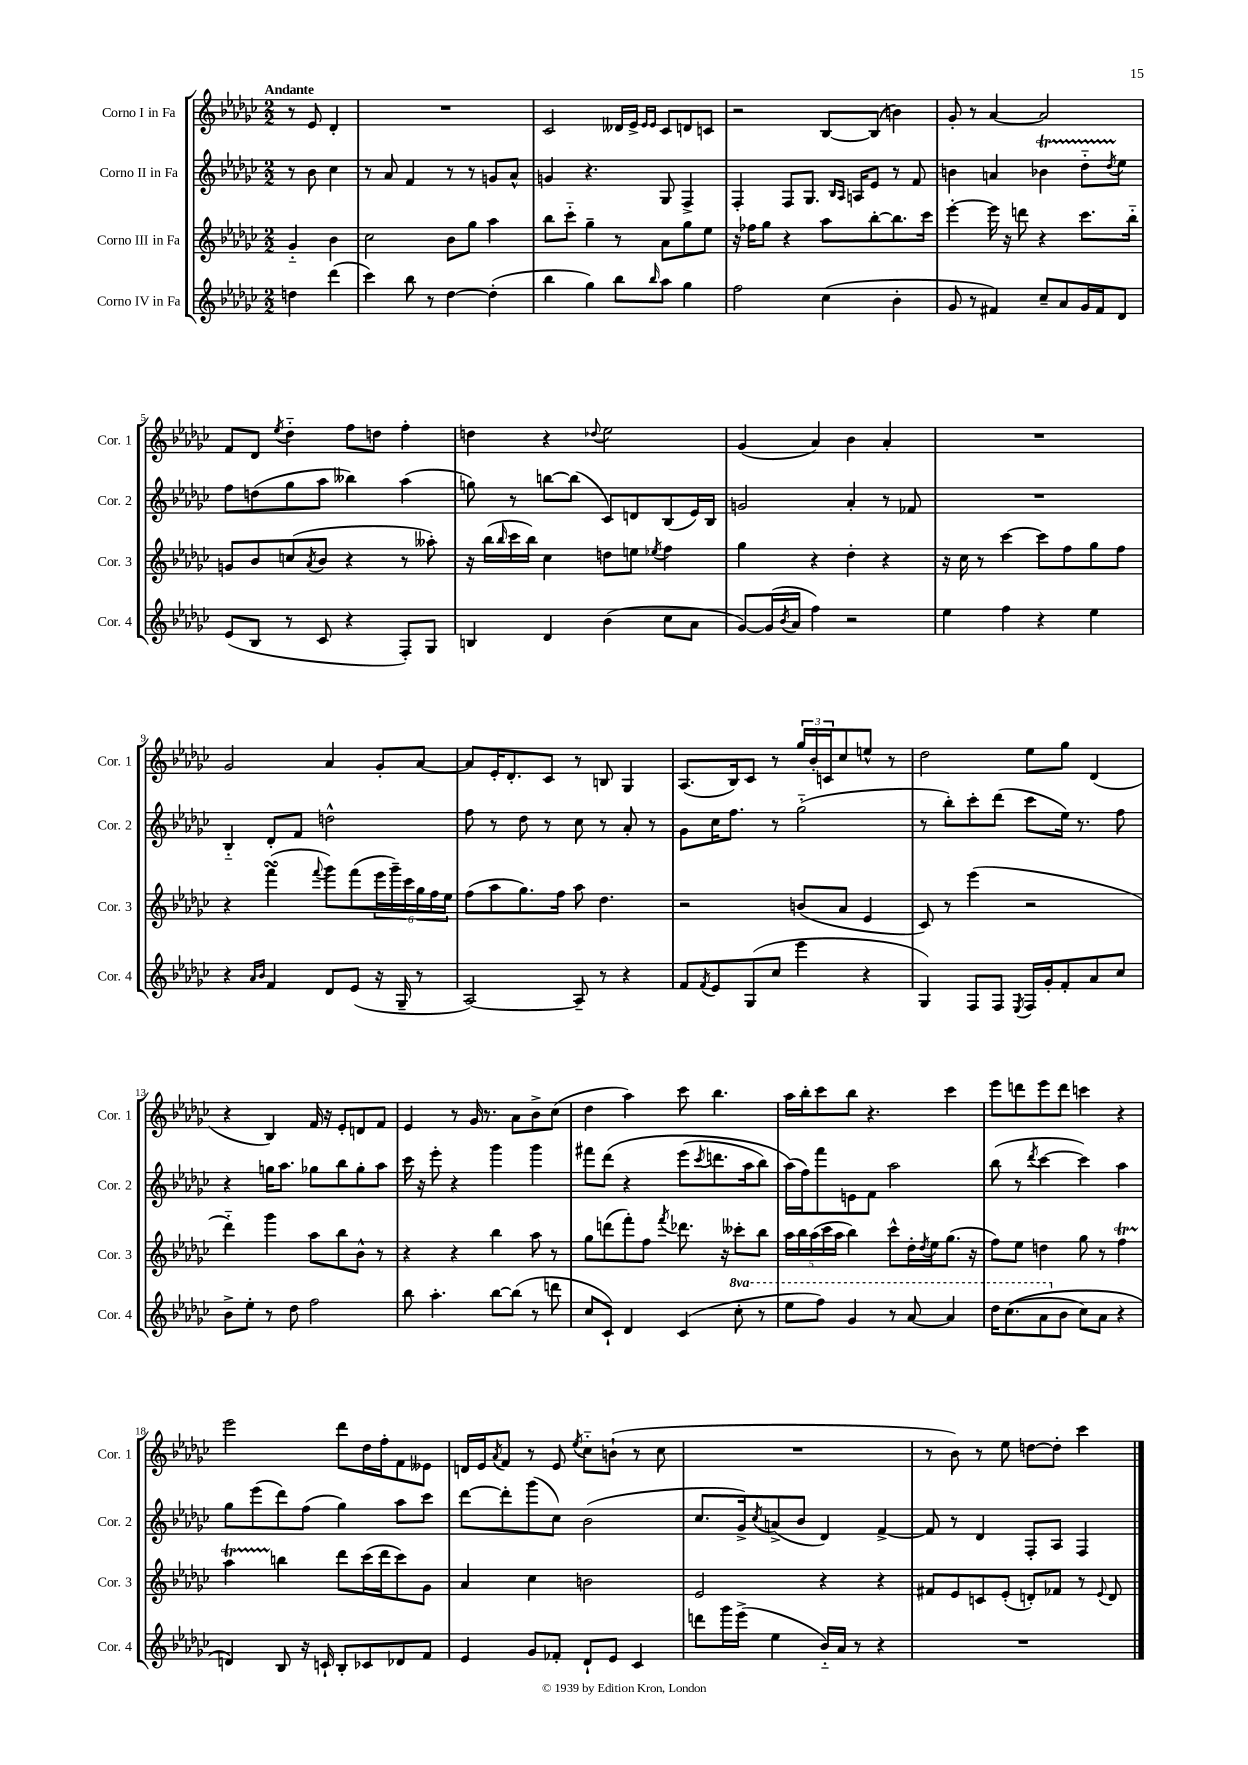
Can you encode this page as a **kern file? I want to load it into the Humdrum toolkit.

**kern	**kern	**kern	**kern
*staff4	*staff3	*staff2	*staff1
*clefG2	*clefG2	*clefG2	*clefG2
*k[b-e-a-d-g-c-]	*k[b-e-a-d-g-c-]	*k[b-e-a-d-g-c-]	*k[b-e-a-d-g-c-]
*M2/2	*M2/2	*M2/2	*M2/2
4dd	4g-'~	8r	8r
.	.	8b-	8e-
(4ddd-	4b-	4cc-	4d-'
=	=	=	=
4ccc-)	2cc-	8r	1r
.	.	8a-	.
8bb-	.	4f	.
8r	.	.	.
[4dd-	8b-	8r	.
.	8gg-	8r	.
(4dd-']	4aa-	8g	.
.	.	8a-^^	.
=	=	=	=
4bb-	8bb-	4g	2c-
.	8ccc-'~	.	.
4gg-)	4gg-~	4.r	.
8bb-	8r	.	16d--
.	.	.	16e-^
.	.	.	16qqe-
16qqbb-	.	.	16qqe-
8aa-	8a-	8G-	8c-
4gg-	8gg-	4F^	8d
.	8ee-	.	8c
=	=	=	=
2ff	16r	4F'	2r
.	16ff-	.	.
.	8gg-	.	.
.	4r	8F	.
.	.	8.G-	.
(4cc-	8aa-	.	[8B-
.	.	16qqB-	.
.	.	16qqA-	.
.	.	16A	.
.	[8bb-'	8e-	(8B-]
4b-'	8.bb-]	8r	4b)
.	.	8f	.
.	16ccc-	.	.
=	=	=	=
8g-	[4eee-'	4b	8g-'
8r	.	.	8r
4f#)	16eee-]	4a	[4a-
.	16r	.	.
.	8ddd	.	.
8cc-~	4r	4b-	2a-]
8a-	.	.	.
16g-	8.ccc-	8dd-'~	.
16f#	.	.	.
.	.	8qdd-	.
8d-	.	8ee-	.
.	16bb-'~	.	.
=	=	=	=
(8e-	8g	8ff	8f
8B-	8b-	(8dd	8d-
.	.	.	8qee-
8r	(8cc	8gg-	4dd-'~
.	8qa-	.	.
8c-	8b-	8aa-	.
4r	4r	4bb--)	8ff
.	.	.	8dd
8F')	8r	(4aa-	4ff'
8G-	8aa--')	.	.
=	=	=	=
4B	16r	8gg)	4dd
.	(16bb-	.	.
.	16qqbb-	.	.
.	16ccc-	8r	.
.	16bb-)	.	.
4d-	4cc-	[8bb	4r
.	.	(8bb]	.
.	.	.	8qqdd-
(4b-	8dd	8c-)	2ee-
.	8ee	8d	.
.	8qee-	.	.
8cc-	4ff	(8B-	.
8a-	.	16e-)	.
.	.	16B-	.
=	=	=	=
[8g-)	4gg-	2g	(4g-
(16g-]	.	.	.
8qb-	.	.	.
16a-	.	.	.
4ff)	4r	.	4a-)
2r	4dd-'	4a-'	4b-
.	4r	8r	4a-'
.	.	8f-	.
=	=	=	=
4ee-	16r	1r	1r
.	16cc-	.	.
.	8r	.	.
4ff	[4ccc-	.	.
4r	8ccc-]	.	.
.	8ff	.	.
4ee-	8gg-	.	.
.	8ff	.	.
=	=	=	=
4r	4r	4B-'~	2g-
16qqa-	.	.	.
16qqb-	.	.	.
4f	(4fff	8d-'	.
.	.	8f	.
.	8qqfff	.	.
8d-	8ggg-)	2dd^^	4a-
(8e-	(8fff	.	.
16r	24eee-	.	8g-'
.	24ggg-~)	.	.
16G-~	.	.	.
.	24ccc-	.	.
8r	24gg-	.	[8a-
.	24ff	.	.
.	24ee-	.	.
=	=	=	=
[2A-)	(8ff	8ff	8a-]
.	8aa-	8r	16e-'
.	.	.	8.d-'
.	8.gg-)	8dd-	.
.	.	8r	8c-
.	16ff	.	.
8A-~]	8aa-	8cc-	8r
8r	4.dd-	8r	8B
4r	.	8a-'	4G-
.	.	8r	.
=	=	=	=
8f	2r	8g-	(8.A-
8qf	.	.	.
8e-	.	16cc-	.
.	.	8.ff	16B-)
(8G-	.	.	8c-
8cc-	.	8r	8r
4eee-	(8b	(2gg-'~	24gg-
.	.	.	24b-'
.	.	.	24c
.	8a-	.	8cc-
4r	4e-	.	8ee^^
.	.	.	8r
=	=	=	=
4G-)	8c-)	8r	2dd-
.	8r	8bb-')	.
8F	(4eee-	8ccc-'	.
8F	.	(8ddd-	.
8qE-	.	.	.
16F	2r	8ccc-	8ee-
16g-'	.	.	.
8f'	.	16ee-)	8gg-
.	.	8.r	.
8a-	.	.	(4d-
8cc-	.	8ff	.
=	=	=	=
8b-^	4ddd-'~)	4r	4r
8ee-'	.	.	.
8r	4ggg-	16gg	4B-)
.	.	8.aa-	.
8dd-	.	.	.
2ff	8aa-	8gg-	16f
.	.	.	16r
.	8bb-	8bb-	8e-'
.	8b-^^	8gg-'	8d
.	8r	8aa-	8f
=	=	=	=
8bb-	4r	16ccc-	4e-
.	.	16r	.
4.aa-'	.	8eee-'	.
.	4r	4r	8r
.	.	.	16g-
.	.	.	8.r
[8bb-	4bb-	4ggg-	.
(8bb-]	.	.	8a-
8r	8aa-	4ggg-	8b-^
8ddd	8r	.	(8cc-
=	=	=	=
8cc-	8gg-	8fff#	4dd-
8c-`)	(8ddd	&(8ddd-	.
4d-	8fff')	4r	4aa-)
.	8ff	.	.
.	8qfff	.	.
(4c-	8.ddd-	(8eee-	8ccc-
.	.	8qccc-	.
.	.	8.ddd	4.bb-
.	16r	.	.
8ccc-'	8ccc--'	.	.
.	.	16aa-	.
8r	8bb-	8bb-)	.
=	=	=	=
8eee-	20aa-	(16aa-&)	16aa-
.	20bb-	.	.
.	.	16ff)	16bb-'
.	(20aa-	.	.
8fff)	.	8fff	8ccc-
.	20ccc-	.	.
.	20aa-	.	.
4gg-	4bb-)	8e	8bb-
.	.	8f	4.r
8r	8ccc-^^	2aa-	.
[8aa-	16dd-'	.	.
.	8qdd-	.	.
.	16ee-	.	.
4aa-]	(8.gg-	.	4ccc-
.	16r	.	.
=	=	=	=
16ddd-	8ff)	(8bb-	8eee-
&((8.ccc-	.	.	.
.	8ee-	8r	8ddd
.	.	8qddd-	.
8aa-	4dd	[4ccc-	8eee-
8b-	.	.	8ddd
8cc-)	8gg-	4ccc-])	4ccc
8a-	8r	.	.
4r	4ff	4aa-	4r
=	=	=	=
4d&)	4aa-	8gg-	2eee-
.	.	(8eee-	.
8B-	4bb	8ddd-)	.
16r	.	(8ff	.
16c`	.	.	.
8B-'	8ddd-	4gg-)	8ddd-
8c-	(16ccc-	.	16dd-
.	16ddd-	.	16ff'
8d-	8ccc-)	8aa-	8f
8f	8g-	8ccc-	8e--
=	=	=	=
4e-	4a-	[8ddd-	16d
.	.	.	16e-
.	.	.	8qa-
.	.	8ddd-']	8f
8g-	4cc-	(8ggg-	8r
8f-'	.	8cc-)	8e-
.	.	.	8qee-
8d-`	2b	(2b-	8cc-'~
8e-	.	.	(8b`
4c-	.	.	8r
.	.	.	8cc-
=	=	=	=
8ddd	2e-	8.cc-	1r
16ggg-	.	.	.
(16eee-^	.	16g-^)	.
.	.	8qcc-	.
4ee-	.	(8a^	.
.	.	8b-	.
16b-'~)	4r	4d-)	.
16a-	.	.	.
8r	.	.	.
4r	4r	[4f^	.
=	=	=	=
1r	8f#	8f]	8r
.	8e-	8r	8b-)
.	8c	4d-	8r
.	(8e-'	.	8ee-
.	8d')	8F'	[8dd
.	8f-	8A-	8dd']
.	8r	4F	4ccc-
.	8qqe-	.	.
.	8d	.	.
==	==	==	==
*-	*-	*-	*-
